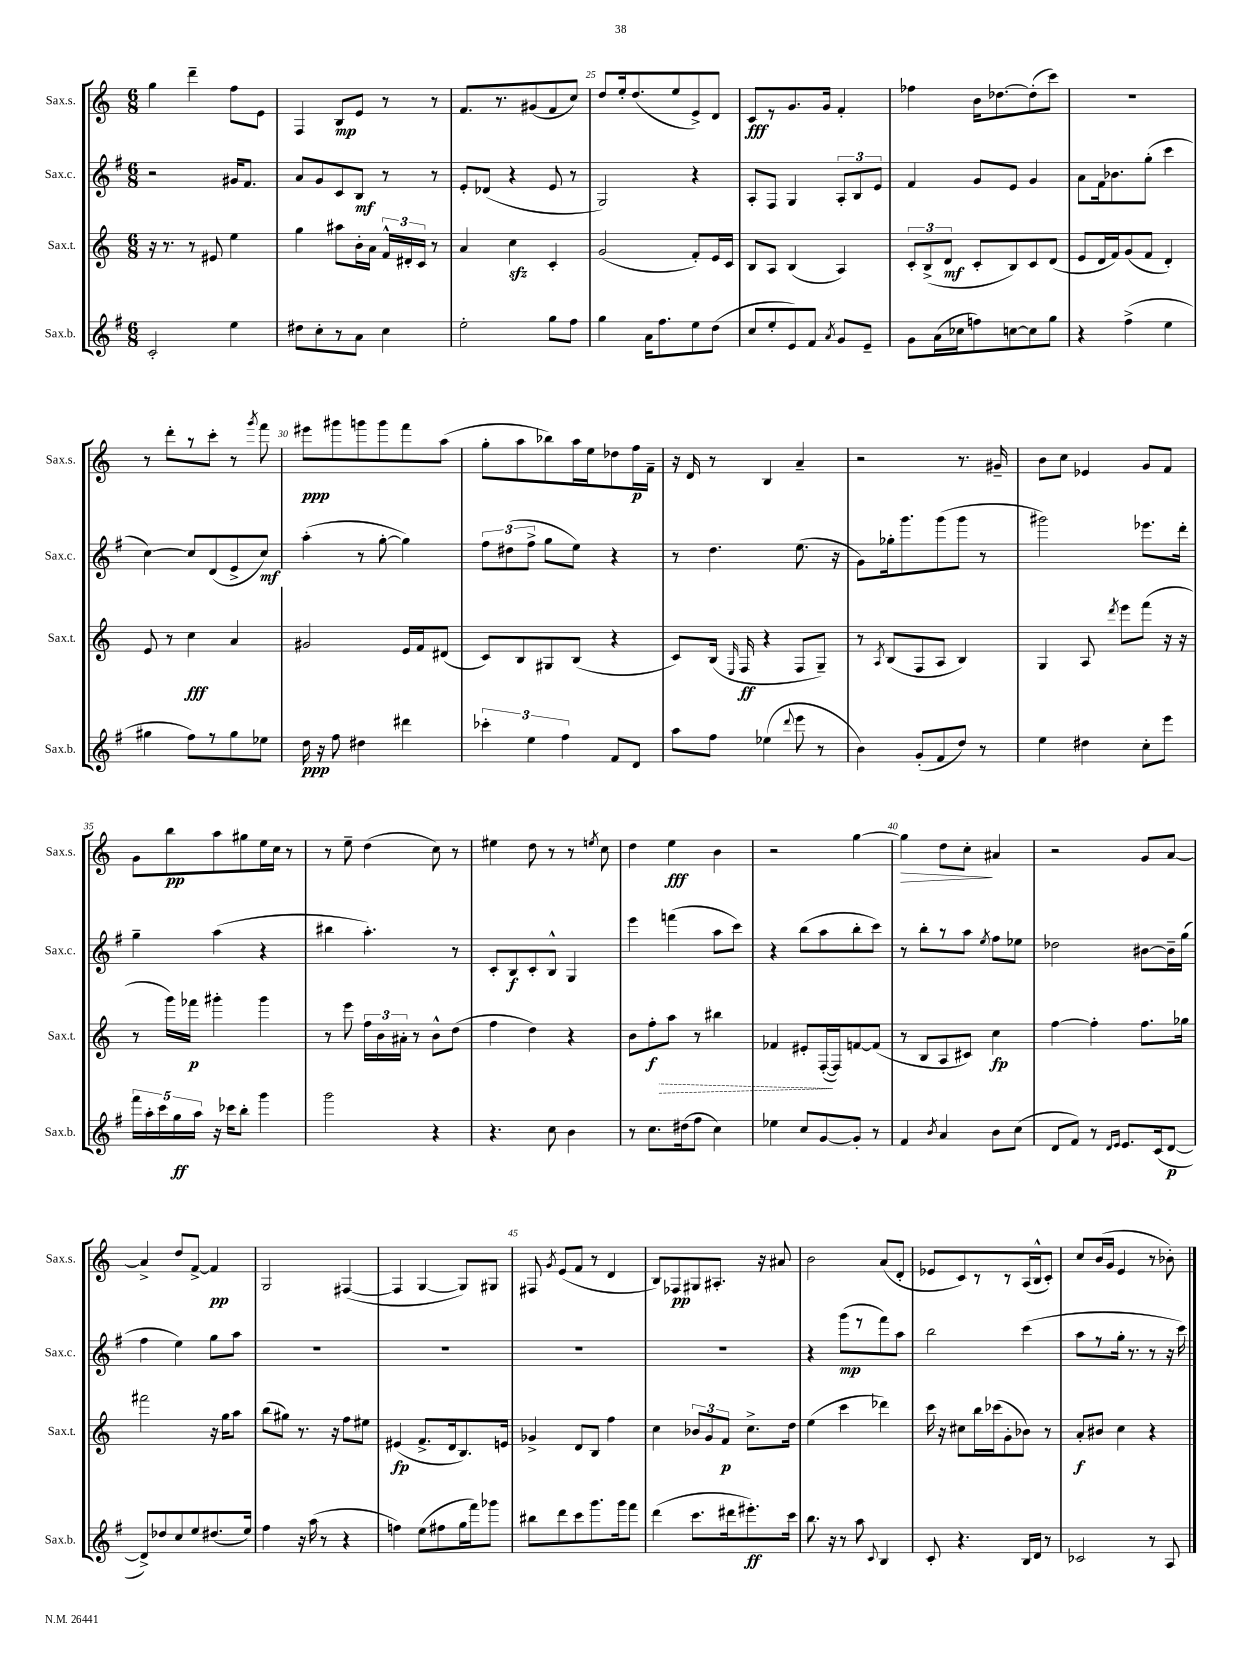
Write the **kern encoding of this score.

**kern	**kern	**kern	**kern
*staff4	*staff3	*staff2	*staff1
*clefG2	*clefG2	*clefG2	*clefG2
*k[f#]	*k[]	*k[f#]	*k[]
*M6/8	*M6/8	*M6/8	*M6/8
2c'	16r	2r	4gg
.	8.r	.	.
.	8r	.	4ddd~
.	8e#	.	.
4ee	4ee	16g#	8ff
.	.	8.f#	.
.	.	.	8e
=	=	=	=
8dd#	4gg	8a	4F
8cc'	.	8g	.
8r	8aa#	8c	8B
8a	16b'	8B	8e
.	16a	.	.
4cc	24f^^	8r	8r
.	24d#'	.	.
.	24c	.	.
.	8r	8r	8r
=	=	=	=
2ee'	4a	8e'	8.f
.	.	(8d-	.
.	.	.	8.r
.	4cc	4r	.
.	.	.	(8g#
8gg	4c'	8e	8f
8ff#	.	8r	8cc)
=	=	=	=
4gg	(2g	2G)	8dd
.	.	.	16ee'
.	.	.	(8.dd
16a	.	.	.
8.ff#	.	.	.
.	.	.	8ee
8ee	8f')	4r	8e^)
(8dd	16e	.	8d
.	16c	.	.
=	=	=	=
8cc	8B	8A'	8c
8ee'	8A	8F#	8r
8e)	(4B	4G	8.g
8f#	.	.	.
.	.	.	16g
8qa	.	.	.
8g	4A)	12A'	4f'
.	.	12B	.
8e~	.	.	.
.	.	12e	.
=	=	=	=
8g	12c'	4f#	4ff-
.	(12B^	.	.
(16a	.	.	.
.	12d	.	.
16cc-	.	.	.
8ff)	8c'	8g	16b
.	.	.	[8.dd-
[8cc	8B)	8e	.
8cc]	8c	4g	(8dd-']
8gg	(8d	.	8ccc)
=	=	=	=
4r	8e	8a	2.r
.	16d	16f#	.
.	16f)	8.b-	.
(4ff#^	(8g	.	.
.	8f	(8gg'	.
4ee	4d')	4ccc	.
=	=	=	=
4gg#	8e	[4cc)	8r
.	8r	.	8ddd'
8ff#)	4cc	8cc]	8r
8r	.	(8d	8ccc'
8gg#	4a	8e^	8r
.	.	.	8qggg
8ee-	.	8cc)	8fff
=	=	=	=
16dd	2g#	(4aa'	8eee#
16r	.	.	.
8ff#	.	.	8ggg#
4dd#	.	8r	8ggg
.	.	[8gg'	8ggg
4ddd#	16e	4gg])	8fff
.	16f	.	.
.	(8d#	.	(8aa
=	=	=	=
6ccc-'	8c)	12ff#	8gg'
.	.	(12dd#	.
.	8B	.	8aa
6ee	.	12ff#^	.
.	8G#	8gg	8bb-)
6ff#	.	.	.
.	(8B	8ee)	16aa
.	.	.	16ee
8f#	4r	4r	8dd-
8d	.	.	16ff
.	.	.	16f~
=	=	=	=
8aa	8c)	8r	16r
.	.	.	16d
8ff#	(16B	4.dd	8r
.	16qqE	.	.
.	16F	.	.
(4ee-	4r	.	4B
8qqddd	.	.	.
8eee	8F	(8.ee	4a~
8r	8G~)	.	.
.	.	16r	.
=	=	=	=
4b)	8r	8g)	2r
.	8qA	.	.
.	(8B	16gg-'	.
.	.	8.ggg	.
(8g'	8F	.	.
8f#	8A	(8ggg	.
8dd)	4B)	8ggg	8.r
8r	.	8r	.
.	.	.	16g#~
=	=	=	=
4ee	4G	2ggg#)	8b
.	.	.	8cc
4dd#	8A	.	4e-
.	8qddd	.	.
.	8eee	.	.
8cc'	(8fff	8.eee-	8g
8eee	16r	.	8f
.	16r	16ddd'	.
=	=	=	=
20fff#	8r	4gg~	8g
20aa'	.	.	.
20ccc	.	.	.
.	16ggg)	.	8bb
20gg	.	.	.
.	16fff-	.	.
20aa	.	.	.
16r	4ggg#'	(4aa	8aa
16ccc-	.	.	.
8bb'	.	.	8gg#
4ggg	4ggg#	4r	16ee
.	.	.	16cc
.	.	.	8r
=	=	=	=
2ggg	8r	4bb#	8r
.	8eee	.	8ee~
.	24ff	4.aa')	(4dd
.	24b	.	.
.	24a#'	.	.
.	8r	.	.
4r	8b^^	.	8cc)
.	(8dd	8r	8r
=	=	=	=
4.r	4ff	8c'	4ee#
.	.	8B	.
.	4dd)	8c'	8dd
8cc	.	8B^^	8r
4b	4r	4G	8r
.	.	.	8qee
.	.	.	8cc
=	=	=	=
8r	8b	4eee	4dd
8.cc	8ff'	.	.
.	8aa	(4fff	4ee
(16dd#	.	.	.
8ff#	8r	.	.
4cc)	4bb#	8aa	4b
.	.	8ccc)	.
=	=	=	=
4ee-	4f-	4r	2r
8cc	8e#'	(8bb	.
[8g	([16F'	8aa	.
.	16F])	.	.
8g']	[8f	8bb'	[4gg
8r	(8f]	8ccc)	.
=	=	=	=
4f#	8r	8r	4gg]
.	8B	8bb'	.
8qb	.	.	.
4a	8A	8r	8dd
.	8c#)	8aa	8cc'
.	.	8qee	.
8b	4cc	8ff#	4a#
(8cc	.	8ee-	.
=	=	=	=
8d	[4ff	2dd-	2r
8f#)	.	.	.
8r	4ff']	.	.
16qqd	.	.	.
16qqe	.	.	.
8.e	.	.	.
.	8.ff	[8b#	8g
(16c	.	.	.
[8d	.	16b#~]	[8a
.	16gg-	(16gg	.
=	=	=	=
8d^])	2fff#	4ff#	4a^]
8dd-	.	.	.
8cc	.	4ee)	8dd
8ee	.	.	[8f^
(8.dd#	16r	8gg	4f]
.	16gg	.	.
.	8aa	8aa	.
16ee)	.	.	.
=	=	=	=
4ff#	(8bb	2.r	2G
.	8gg#)	.	.
16r	8.r	.	.
(16aa	.	.	.
8r	.	.	.
.	16r	.	.
4r	8ff	.	([4F#
.	8ee#	.	.
=	=	=	=
4ff)	(4e#	2.r	4F#]
(8ee	8.f^	.	[4G
8ff#	.	.	.
.	16d	.	.
16gg	8.B)	.	8G])
16fff#)	.	.	.
8ggg-	.	.	8G#
.	16e	.	.
=	=	=	=
8bb#	4g-^	2.r	8F#
.	.	.	8qg
8ddd	.	.	(8e
8ccc	8d	.	8f
8.ggg	8B	.	8r
.	4ff	.	4d
16ggg	.	.	.
8fff#	.	.	.
=	=	=	=
(4ddd	4cc	2.r	8B)
.	.	.	8F-
8.ccc	12b-	.	8G#
.	12g	.	.
.	.	.	8.A#'
.	12f	.	.
16ddd#	.	.	.
8.eee#')	8.cc^	.	.
.	.	.	16r
.	.	.	8a#
16ccc	16dd	.	.
=	=	=	=
8.bb	(4ee	4r	2b
16r	.	.	.
8r	4ccc	(8ggg	.
8aa	.	8r	.
8qqc	.	.	.
4B	4ddd-)	8fff#)	(8a
.	.	8aa	8d'
=	=	=	=
8c'	16ccc	2bb	8e-
.	16r	.	.
4.r	8cc#	.	8c)
.	16bb	.	8r
.	(16ccc-	.	.
.	8g'	.	8r
16B	8b-)	(4ccc	(16A
16d	.	.	16B^^
8r	8r	.	8c')
=	=	=	=
2c-	8a'	8aa	8cc
.	8b#	8r	(16b
.	.	.	16g
.	4cc	16gg'	4e
.	.	8.r	.
8r	4r	8r	8r
8A	.	16r	8b-')
.	.	16ccc)	.
==	==	==	==
*-	*-	*-	*-
